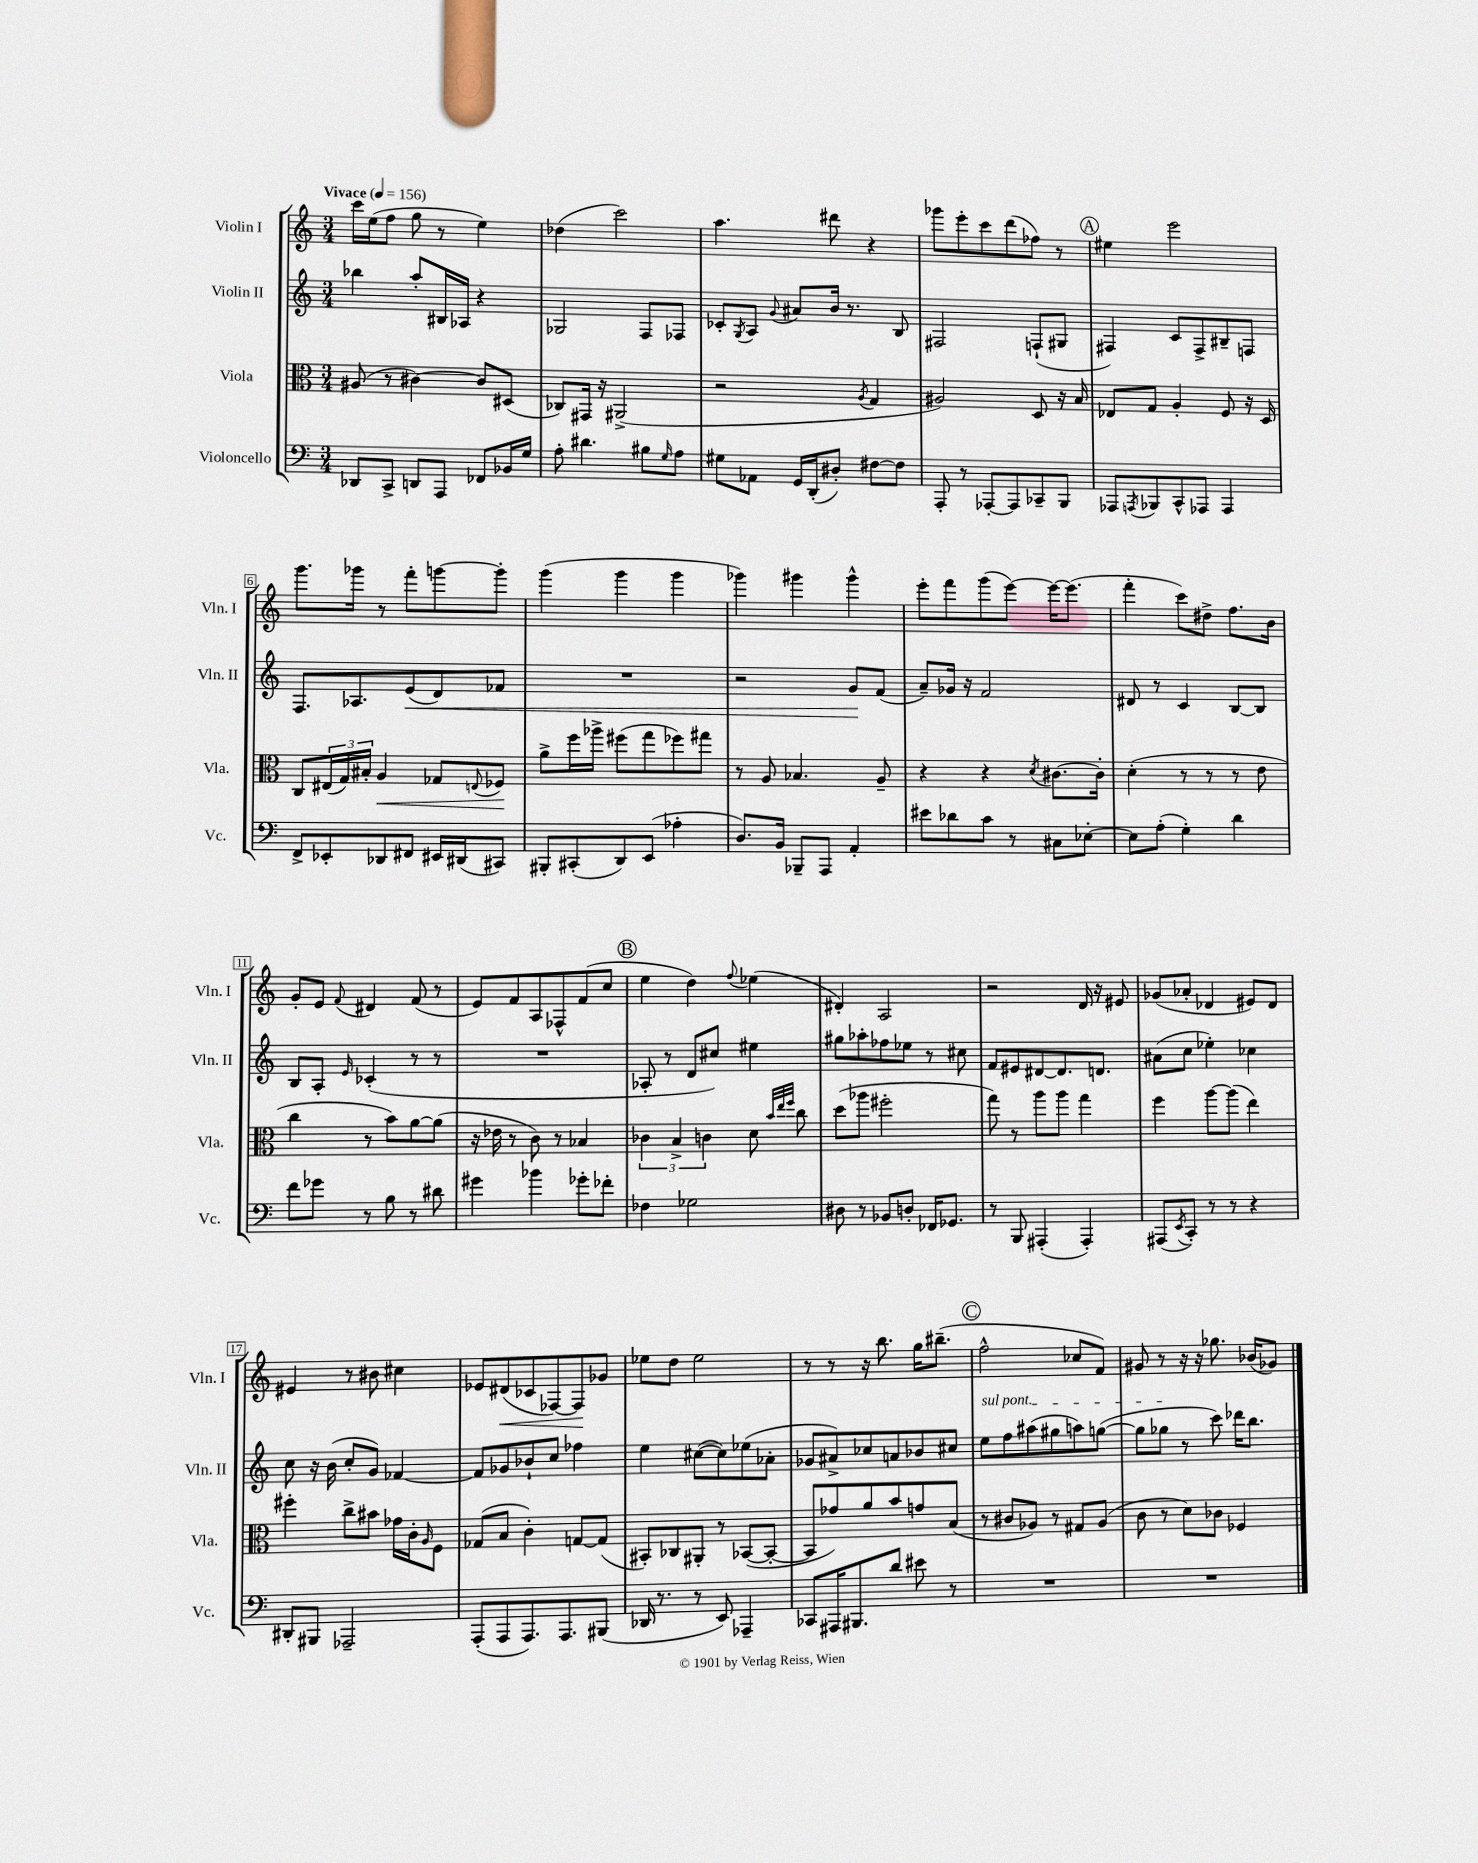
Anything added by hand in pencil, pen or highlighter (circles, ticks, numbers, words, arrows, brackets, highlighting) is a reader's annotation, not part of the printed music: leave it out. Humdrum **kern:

**kern	**kern	**kern	**kern
*staff4	*staff3	*staff2	*staff1
*clefF4	*clefC3	*clefG2	*clefG2
*k[]	*k[]	*k[]	*k[]
*M3/4	*M3/4	*M3/4	*M3/4
*MM156	*MM156	*MM156	*MM156
8DD-	(8A#	4bb-	16ccc
.	.	.	(16ee
8CC^	8r	.	8ff
8DD	[4c#)	8aa'	8gg
8AAA	.	16B#	8r
.	.	16A-	.
8FF-	8c#]	4r	4ee)
16BB-	(8D#	.	.
16G	.	.	.
=	=	=	=
8A'	8C-)	2G-	(4dd-
4.d#	16GG#	.	.
.	16r	.	.
.	(2AA#^	.	2ccc)
8B#	.	8F	.
16qqG	.	.	.
8A	.	8F-	.
=	=	=	=
8G#	2r	8c-'	4.aa
.	.	8qG	.
8AA-	.	8A	.
.	.	8qqg	.
16GG	.	8a#	.
(16DD'	.	.	.
8D#')	.	16b	8ddd#
.	.	8.r	.
.	8qA	.	.
[8F#	4G	.	4r
8F#]	.	8B	.
=	=	=	=
8AAA'	2A#)	2F#	8ggg-
8r	.	.	8eee'
[8AAA-'	.	.	8ccc
8AAA-]	.	.	(8ddd
8CC-~	8D	(8F`	8ff-)
8BBB	16r	8G#	8r
.	16B	.	.
=	=	=	=
8AAA-	8E-	4F#)	4ee#
8qAAA	.	.	.
8BBB-	8G	.	.
8CC^^	4A'	8c	2eee
8AAA-	.	8F#^	.
4AAA-	8F	8B#~	.
.	16r	8F	.
.	16D	.	.
=	=	=	=
8FF^	8C	8.F	8.ggg
8EE-'	(24E#	.	.
.	24G)	.	.
.	.	8.A-	16ggg-
.	24B#'	.	.
8DD-	4A	.	8r
8FF#	.	(8e	8fff'
16EE#	8G-	8d)	[8ggg
(16DD#	.	.	.
.	8qqE	.	.
8CC#)	8F-	8f-	8ggg']
=	=	=	=
8BBB#'	8a^	2.r	(4ggg
(8CC#'	16ff	.	.
.	16aa-^	.	.
8DD)	(8ff#	.	4ggg
(8EE	8gg	.	.
4A-'	8ff-)	.	4ggg
.	8gg#	.	.
=	=	=	=
8.D)	8r	2r	4ggg-)
.	8A	.	.
16BB	.	.	.
8BBB-~	4.B-	.	4ggg#
8AAA	.	.	.
4AA'	.	8g	4ggg#^^
.	8A~	(8f	.
=	=	=	=
8e#	4r	8a~)	8eee'
8d-	.	16g-	8fff
.	.	16r	.
8c	4r	2f	(8ggg
8r	.	.	[8eee)
.	8qd	.	.
8C#	[8.c#	.	16eee_
.	.	.	(8.eee]
[8E-'	.	.	.
.	16c#']	.	.
=	=	=	=
8E-]	(4d'	8d#	4fff'
(8A'	.	8r	.
4G')	8r	4c	8ccc)
.	8r	.	8dd#^
4d	8r	[8B	8.ff
.	8e	8B]	.
.	.	.	16b
=	=	=	=
8f	4cc	8B	8g'
8g-	.	8A'	8e
.	.	16qqe	8qqf
8r	8r	(4c-'	4d#
8B	8b)	.	.
8r	[8a	8r	(8f
8d#	(8a]	8r	8r
=	=	=	=
4g#	16r	2.r	8e)
.	16e-	.	.
.	8r	.	8f
4b-	8c)	.	8A
.	8r	.	8F-^^
8g-'	4B-	.	(8f
8f-'	.	.	8cc
=	=	=	=
4F-	6c-	8A-'	4ee
.	.	8r	.
.	6B^	.	.
2G-	.	8d	4dd)
.	6c	.	.
.	.	8cc#)	.
.	.	.	8qqff
.	8d	4ee#	(4ee-
.	32qqb	.	.
.	32qqee	.	.
.	32qqff	.	.
.	8cc	.	.
=	=	=	=
8D#	(8dd	8gg#	4d#')
8r	8aa-	8aa-'	.
8BB-	2ff#'	8ff-	2A
8D'	.	8ee-	.
16FF-	.	8r	.
8.GG-	.	.	.
.	.	8cc#	.
=	=	=	=
8r	8gg)	8f	2r
8BBB	8r	8e#	.
(4AAA#'	8aa	[8d#	.
.	8aa	8.d#]	.
4AAA#')	4gg	.	16d
.	.	8.d	16r
.	.	.	8e#
=	=	=	=
(8AAA#	4ff	(8a#	(8g-
8qEE	.	.	.
8CC')	.	8cc	8a-'
8r	[8aa	4ee-')	4d-
8r	(8aa]	.	.
4r	4ee)	4cc-	8e#)
.	.	.	8d-
=	=	=	=
8DD#'	4ff#'	8cc	4e#
8BBB#	.	16r	.
.	.	(16b	.
2AAA-~	8cc^	8cc'	8r
.	8b#	8g)	8b#
.	16g-	[4f-	4cc#
.	16c'	.	.
.	16qqA	.	.
.	8F	.	.
=	=	=	=
(8AAA'	(8G-	8f-]	8e-
8AAA	8B	8g-	(8d#
8.AAA)	4c')	8b-`	8c-
.	.	8cc	[8F-)
8.AAA	.	.	.
.	[8G	4ff-	8F-]
(8BBB#	(8G]	.	8g-
=	=	=	=
16DD-	8BB#')	4ee	8ee-
8.r	.	.	.
.	8C-	.	8dd
8r	8AA#'	([8cc#	2ee-
8EE)	8r	8cc#])	.
4AAA-~	([8BB-	(8ee-	.
.	8BB-'_	8a-'	.
=	=	=	=
8CC-	8BB-]	8g-	8r
16AAA#	8g-)	8a#^)	8r
8.BBB#	.	.	.
.	8a	8cc-	16r
.	.	.	8.bb
8d	8b	8a	.
8e#	8g	8b-	16gg
.	.	.	(8.bb#~
8r	(8B	8cc#	.
=	=	=	=
2.r	8r	8ee	2ff^^
.	8c#	8ff	.
.	8A-)	(8aa#	.
.	8r	8gg#	.
.	8G#	8aa)	8cc-
.	(8A-	([8gg	8f)
=	=	=	=
2.r	8c	8gg]	8g#
.	8r	8gg-	8r
.	8d)	8r	16r
.	.	.	16r
.	8c-	8ccc)	8.gg-
.	4F-	16ddd-	.
.	.	8.bb	(16b-
.	.	.	8g-)
==	==	==	==
*-	*-	*-	*-
